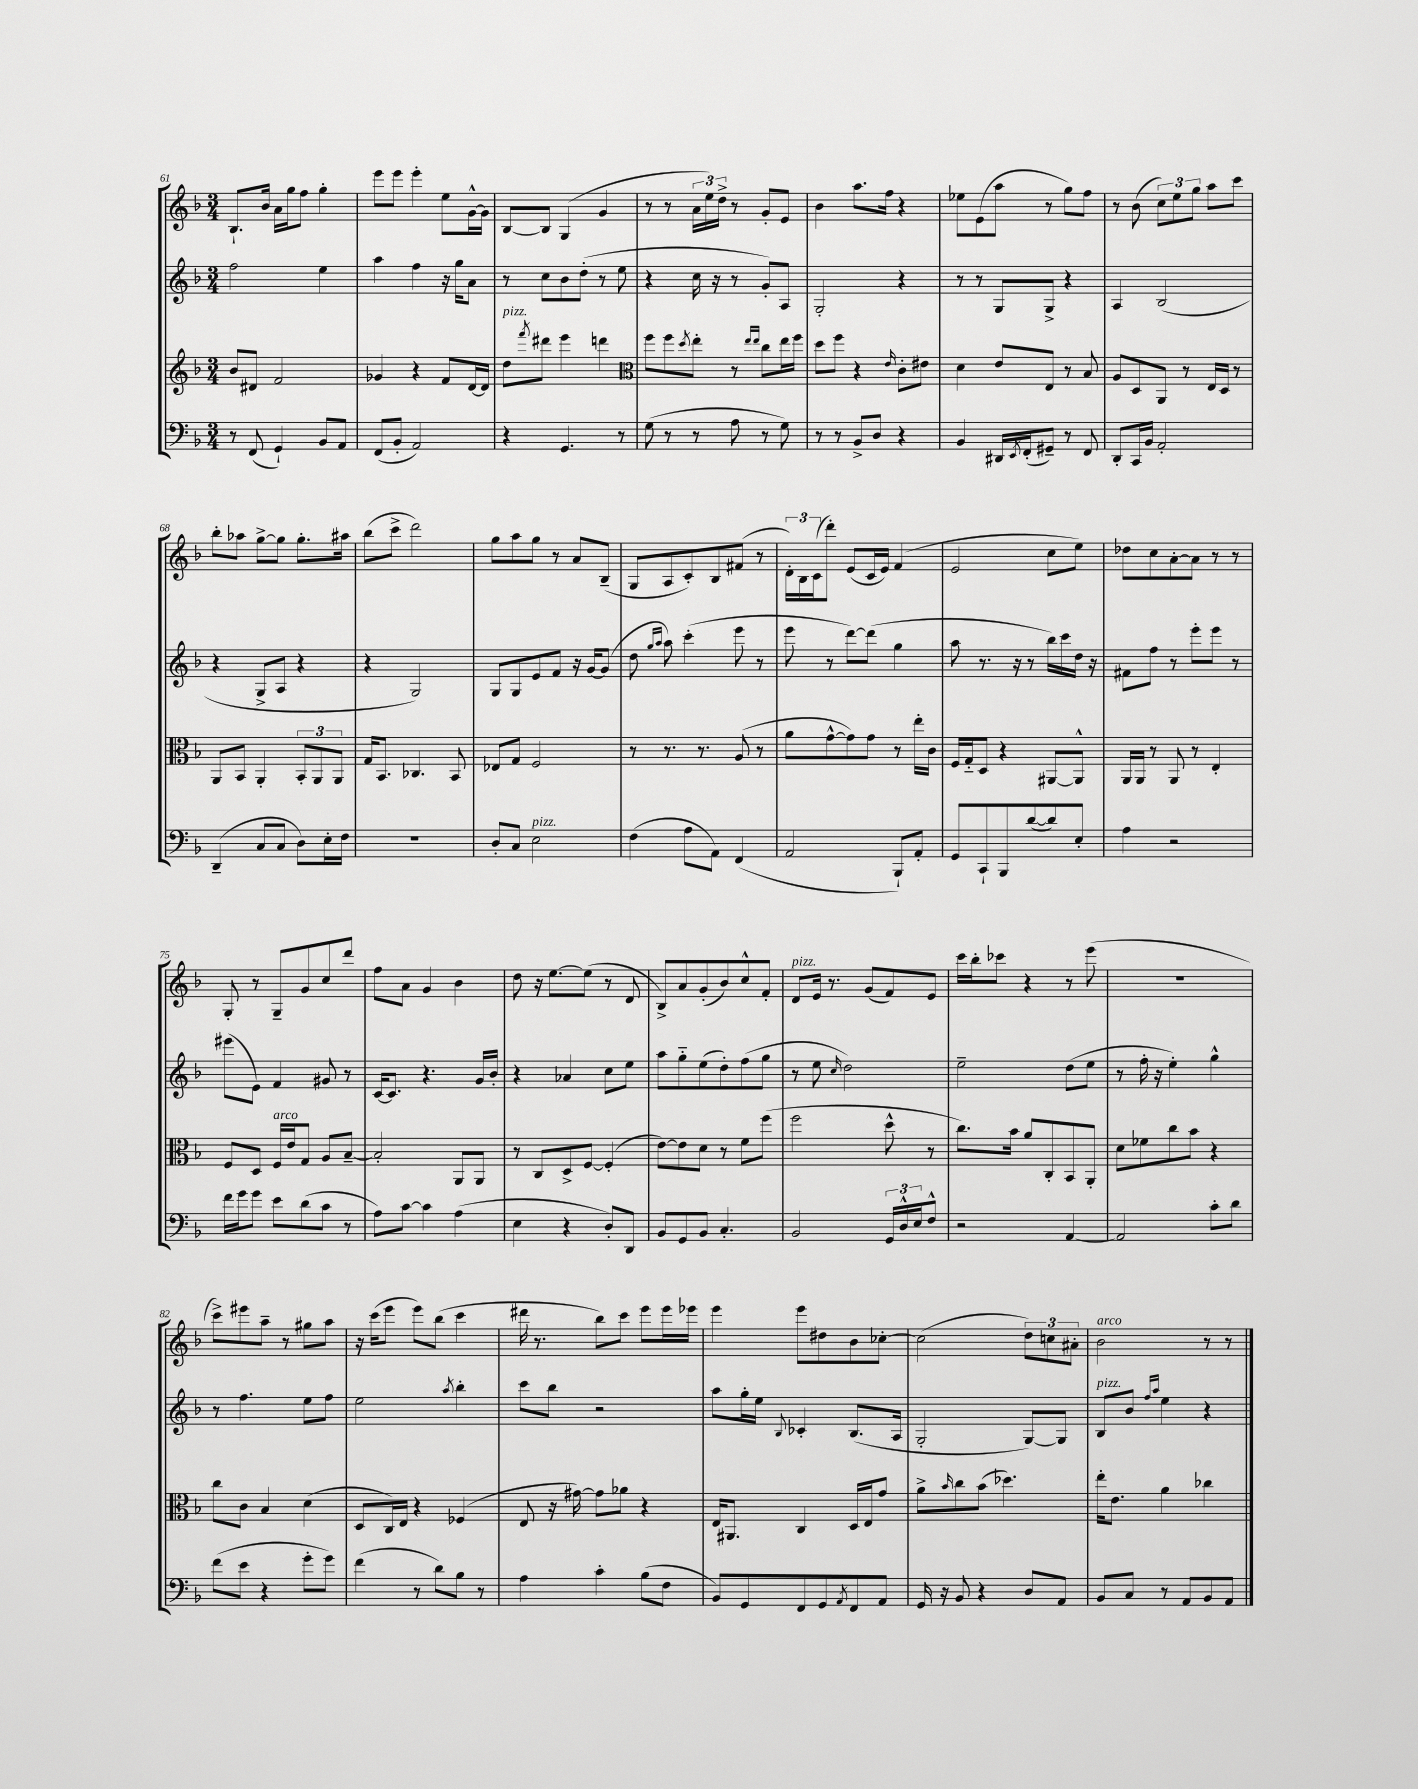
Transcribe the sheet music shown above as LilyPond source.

<<
\new StaffGroup <<
\new Staff = "s0" {
    \clef treble \key f \major \numericTimeSignature \time 3/4
    bes8.-! bes'16 a'16 g''16 f''8 g''4-. |
    e'''8 e'''8 e'''4-. e''8 g'16~-^ g'16 |
    bes8~ bes8 g4( g'4 |
    r8 r8 \tuplet 3/2 { a'16 e''16) d''16-> } r8 g'8-. e'8 |
    bes'4 a''8. f''16 r4 |
    ees''8 e'8( a''8 r8 g''8) f''8 |
    r8 bes'8( \tuplet 3/2 { c''8) e''8 g''8 } a''8 c'''8 |
    bes''8-. aes''8 g''8~-> g''8 g''8.-. ais''16 |
    bes''8( c'''8-> d'''2) |
    g''8 a''8 g''8 r8 a'8 bes8--( |
    g8 a8 c'8-.) bes8 fis'8( r8 |
    \tuplet 3/2 { d'16-.) bes16 c'16( } d'''8-.) e'8( c'16 e'16) f'4( |
    e'2 c''8 e''8) |
    des''8 c''8 a'8~-. a'8 r8 r8 |
    g8-. r8 g8-- g'8 c''8 d'''8 |
    f''8 a'8 g'4 bes'4 |
    d''8 r16 e''8.~ e''8( r8 d'8 |
    bes8->) a'8 g'8-.( bes'8) c''8-^ f'8-. |
    d'8^\markup { \italic "pizz." } e'16 r8. g'8( f'8) e'8 |
    c'''16 bes''16-. ces'''8 r4 r8 e'''8( |
    R2. |
    c'''8->) eis'''8 a''8-- r8 gis''8 a''8 |
    r16 c'''16( e'''8 e'''8) bes''8( c'''4 |
    dis'''16 r8. bes''8) c'''8 e'''8 e'''16 ees'''16 |
    e'''4 e'''8 dis''8 bes'8 ces''8~-. |
    ces''2( \tuplet 3/2 { d''8) c''8 ais'8-. } |
    bes'2^\markup { \italic "arco" } r8 r8 \bar "|." |
}
\new Staff = "s1" {
    \clef treble \key f \major \numericTimeSignature \time 3/4
    f''2 e''4 |
    a''4 f''4 r16 g''16 a'8 |
    r8 c''8 bes'8 d''8-.( r8 e''8 |
    r4 c''16 r16 r8 g'8-.) a8 |
    g2-. r4 |
    r8 r8 g8 g8-> r4 |
    a4 bes2( |
    r4 g8-> a8 r4 |
    r4 g2) |
    g8 g8 e'8 f'8 r16 g'16~ g'8( |
    d''8 \grace { g''16 a''16 } a''8) c'''4-.( e'''8 r8 |
    e'''8 r8 d'''8~) d'''8( g''4 |
    a''8 r8. r16 r8 bes''16) c'''16 d''16 r16 |
    fis'8 f''8 r8 e'''8-. e'''8 r8 |
    eis'''8( e'8) f'4 gis'8 r8 |
    c'16~ c'8. r4. g'16 bes'16-. |
    r4 aes'4 c''8 e''8 |
    a''8 g''8-_ e''8( d''8-.) f''8( g''8 |
    r8 e''8 \grace { c''16 } d''2) |
    e''2-- d''8( e''8 |
    r8 f''16-. r16 e''4-.) g''4-^ |
    r8 f''4. e''8 f''8 |
    e''2 \acciaccatura { a''8 } bes''4-. |
    c'''8 bes''8 r2 |
    a''8 g''16-. e''16 \appoggiatura { bes8 } ces'4-. bes8.( a16 |
    g2-. g8~) g8 |
    bes8^\markup { \italic "pizz." } bes'8 \grace { f''16 a''16 } e''4 r4 \bar "|." |
}
\new Staff = "s2" {
    \clef treble \key f \major \numericTimeSignature \time 3/4
    bes'8 dis'8 f'2 |
    ges'4 r4 f'8 d'16~ d'16 |
    d''8^\markup { \italic "pizz." } \acciaccatura { f'''8 } dis'''8 e'''4 d'''4 |
    \clef alto f''8 f''8 \acciaccatura { d''8 } e''8-. r8 \grace { e''16 e''16 } c''8 e''16 f''16 |
    d''8 f''8 r4 \grace { e'16 } c'8-. eis'8 |
    d'4 e'8 e8 r8 bes8 |
    a8 d8 a,8 r8 e16 d16 r8 |
    a,8 bes,8 a,4-. \tuplet 3/2 { bes,8-. a,8 a,8 } |
    g16 bes,8. ces4. bes,8 |
    ees8 g8 f2 |
    r8 r8. r8. a8( r8 |
    a'8 g'8~-^ g'8) g'8 r8 e''16-. c'16 |
    f16 g16-_ d8 r4 ais,8~ ais,8-^ |
    a,16 a,16 r8 a,8 r8 e4-. |
    f8 d8 f16^\markup { \italic "arco" } e'16 g8 a8 bes8~-- |
    bes2-. a,8 a,8 |
    r8 c8 d8-> f8~ f4-.( |
    e'8~) e'8 d'8 r8 f'8 f''8( |
    f''2 d''8-^ r8 |
    c''8.) bes'16 a'8 c8-. bes,8 a,8-. |
    d'8 fes'8 c''8 bes'8 r4 |
    c''8 c'8 bes4 d'4( |
    d8 c16) e16 r4 fes4( |
    e8 r16 gis'16~) gis'8 aes'8 r4 |
    e16 ais,8. c4 d16 e16 g'8 |
    a'8-> \grace { bes'16 } c''8 bes'8( des''4.) |
    e''16-. e'8. a'4 ces''4 \bar "|." |
}
\new Staff = "s3" {
    \clef bass \key f \major \numericTimeSignature \time 3/4
    r8 f,8( g,4-!) bes,8 a,8 |
    f,8( bes,8-. a,2) |
    r4 g,4. r8 |
    g8( r8 r8 a8 r8 g8) |
    r8 r8 bes,8-> d8 r4 |
    bes,4 dis,16 \acciaccatura { e,8 } f,16-.( gis,8--) r8 f,8 |
    d,8-. c,16 bes,16 a,2-. |
    d,4--( c8 c8 d8) e16-. f16 |
    R2. |
    d8-. c8 e2^\markup { \italic "pizz." } |
    f4( a8 a,8) f,4( |
    a,2 bes,,8-!) a,8-. |
    g,8 c,8-! bes,,8 d'8~( d'8) e8-. |
    a4 r2 |
    f'16 g'16 g'8 e'8 d'8( c'8 r8 |
    a8) c'8~ c'4 a4( |
    e4 r4 d8-.) d,8 |
    bes,8 g,8 bes,8 c4.-. |
    bes,2 \tuplet 3/2 { g,16 d16-^ e16 } f8-^ |
    r2 a,4~ |
    a,2 c'8-. d'8 |
    f'8( e'8 r4 g'8-. g'8) |
    f'4( r8 d'8) bes8 r8 |
    a4 c'4-. bes8( f8 |
    bes,8) g,8 f,8 g,8 \acciaccatura { a,8 } f,8 a,8 |
    g,16 r16 bes,8 r4 d8 a,8 |
    bes,8 c8 r8 a,8 bes,8 a,8 \bar "|." |
}
>>
>>
\layout { \context { \Score currentBarNumber = #61 } }
